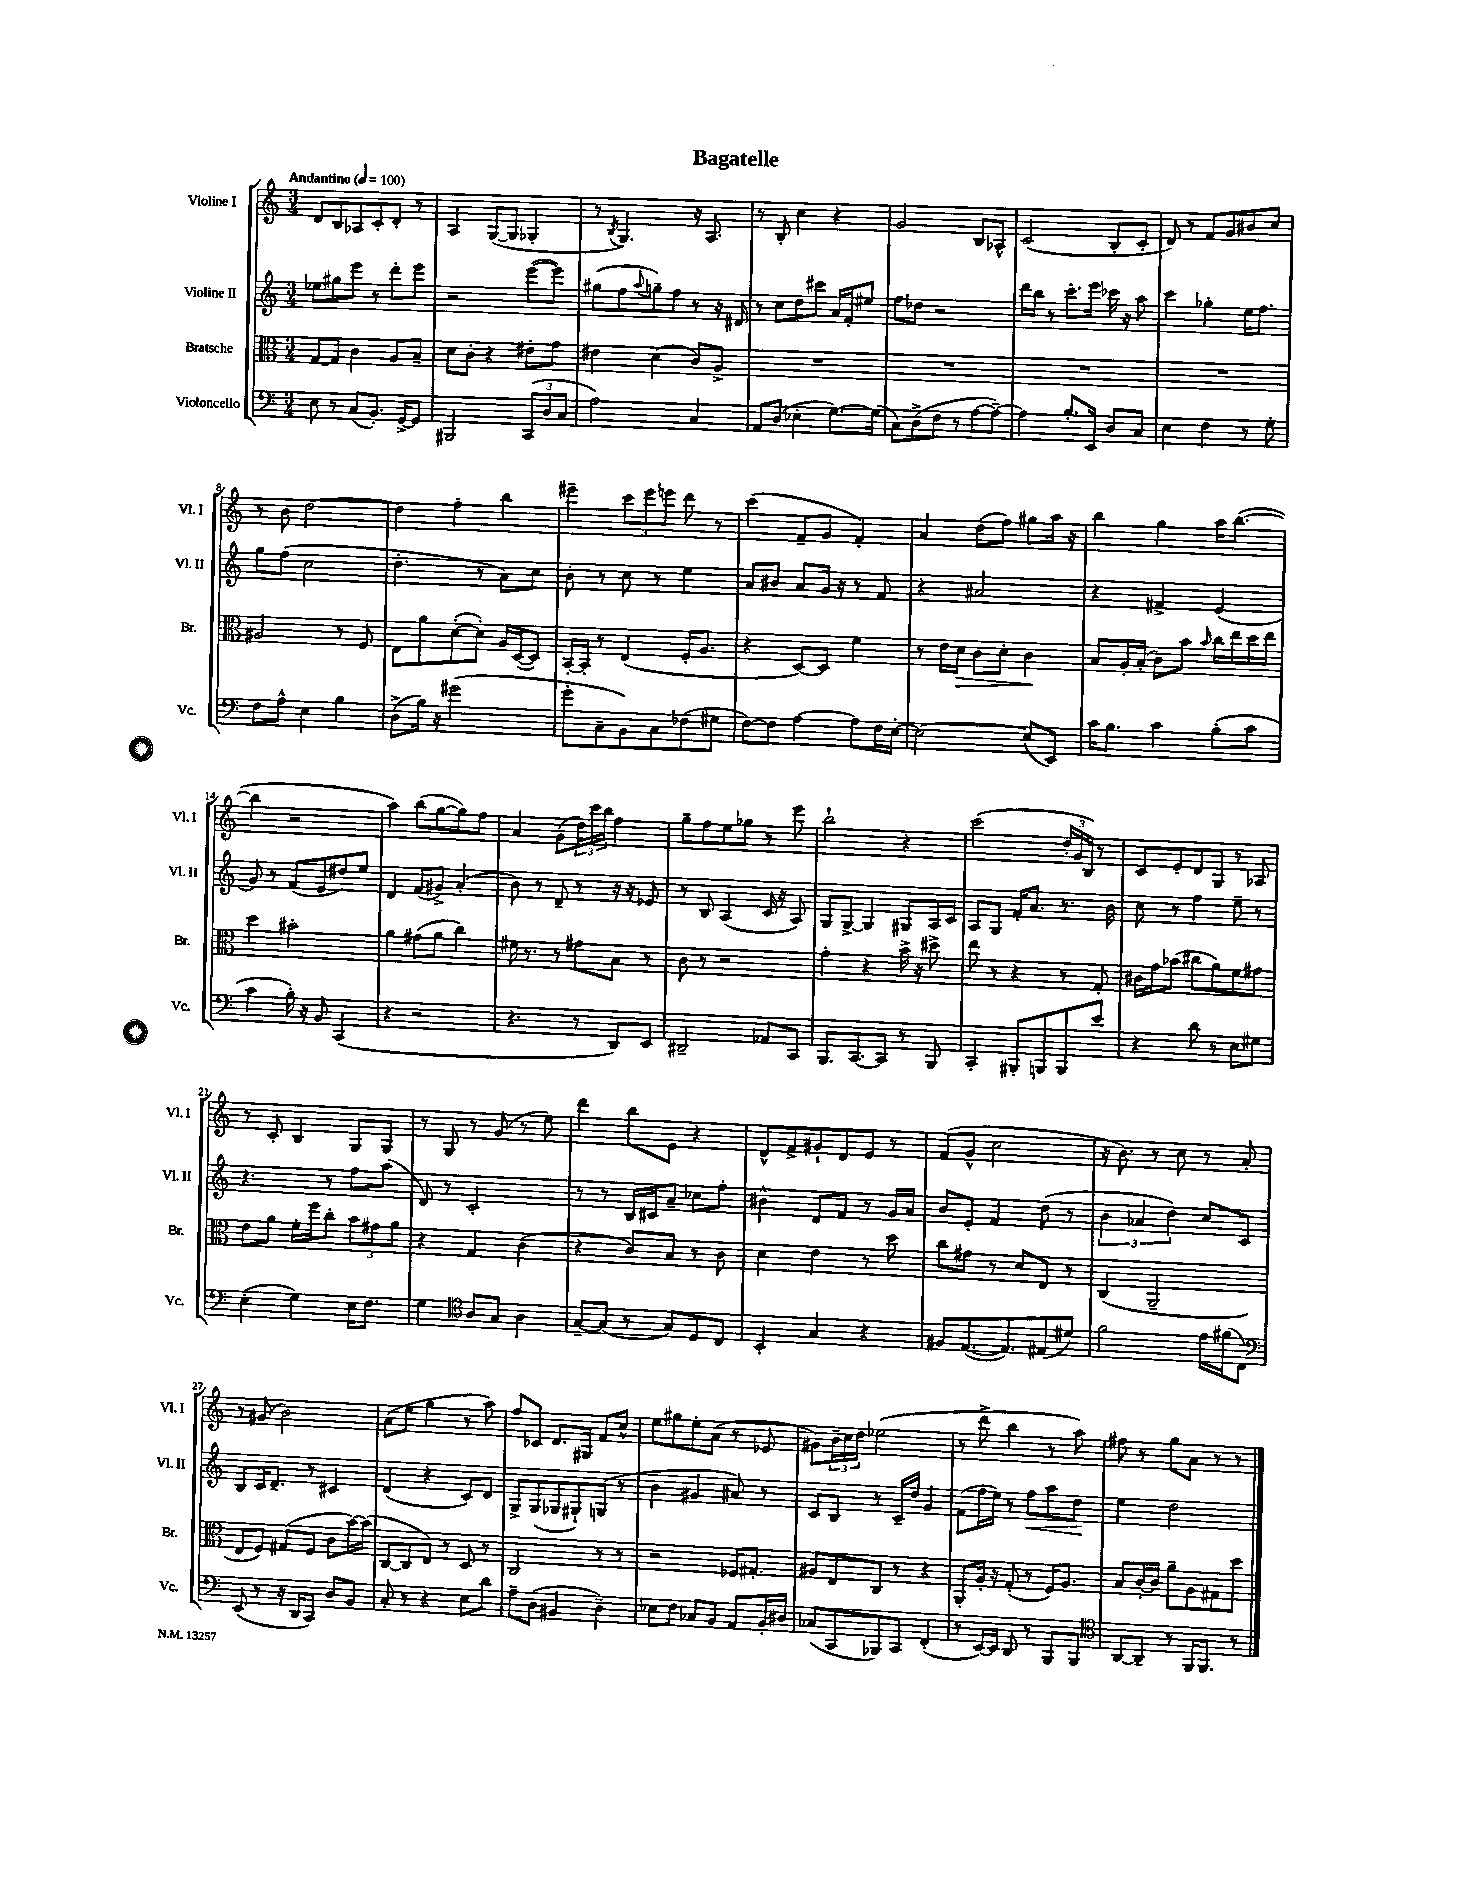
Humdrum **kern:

**kern	**kern	**kern	**kern
*staff4	*staff3	*staff2	*staff1
*clefF4	*clefC3	*clefG2	*clefG2
*k[]	*k[]	*k[]	*k[]
*M3/4	*M3/4	*M3/4	*M3/4
*MM100	*MM100	*MM100	*MM100
8E	[8G	8ee-	8d
8r	8G]	8gg#	8B
(8C	4c	8eee	8A-
8.BB')	.	8r	8c'
.	8A	8ddd'	8d'
[16GG^	.	.	.
8GG]	8B~	8eee	8r
=	=	=	=
2BBB#	8d	2r	4A
.	8c'	.	.
.	4r	.	([8G
.	.	.	8G]
(12CC	8e#'	([8eee	4G-'
12D	.	.	.
.	8g	8eee])	.
12C	.	.	.
=	=	=	=
2A)	4e#	(8gg#	8r
.	.	.	8qB
.	.	8ff	4.G)
.	.	8qqaa	.
.	(4d	8gg~)	.
.	.	8ff	.
4C	8c)	8r	16r
.	.	.	8.A
.	8A^	16r	.
.	.	16d#	.
=	=	=	=
8AA	2.r	8r	8r
(8D	.	8cc	8B'
4E-'	.	8dd	4cc
.	.	8ccc#	.
[8.G)	.	16a	4r
.	.	16f'	.
.	.	8ee#	.
(16G]	.	.	.
=	=	=	=
8C)	2.r	8ff	2g
(8D^	.	8dd-	.
8F	.	2r	.
8r	.	.	.
[8A	.	.	8B
8A~_)	.	.	8A-^^
=	=	=	=
4A]	2.r	16ddd	(2c
.	.	16bb	.
.	.	8r	.
8.B'	.	8.ccc'	.
16EE	.	16eee	.
8D	.	16ccc-	8B'
.	.	16r	.
8C	.	8aa	8c'
=	=	=	=
4E	2.r	4ccc	8d)
.	.	.	8r
4F	.	4gg-'	8f
.	.	.	8g
8r	.	16ee	8b#
.	.	8.ff	.
8G'	.	.	8cc
=	=	=	=
8F	2A#	8gg	8r
8A^^	.	(8ff	8b
4E	.	2cc	[2dd
4B	8r	.	.
.	8F	.	.
=	=	=	=
(8D^	8E	4.dd'	4dd]
16B)	8a	.	.
16r	.	.	.
(2g#	([8d'	.	4ff'
.	8d'])	8r	.
.	16A	8a)	4bb
.	([16D	.	.
.	8D])	8cc	.
=	=	=	=
8g'	[16BB'	8b'	4eee#~
.	16BB']	.	.
8C~	8r	8r	.
8BB)	(4E	8cc	12ccc
.	.	.	12eee#
8C	.	8r	.
.	.	.	12eee
(8F-	16F'	4ee	8ddd
.	8.A	.	.
8G#	.	.	8r
=	=	=	=
[8F)	4r	8a	(4ccc
8F]	.	8b#	.
[4A	[8D)	8a	8f~
.	8D]	16g	8g
.	.	16r	.
8A]	4f	8r	4f')
16F	.	8f	.
[16E'	.	.	.
=	=	=	=
2E_	8r	4r	4a
.	16e	.	.
.	16d	.	.
.	8c	2a#	(8dd
.	8d'	.	8ff)
(8E]	4c	.	8gg#
8EE)	.	.	16aa
.	.	.	16r
=	=	=	=
16c	8B	4r	4bb
8.B	.	.	.
.	16A'	.	.
.	(16B'	.	.
4c	8c)	4f#^	4gg
.	8b	.	.
.	16qqb	.	.
(8B'	16cc	(4e	16aa
.	16ee	.	([8.bb
8c	16dd	.	.
.	16ee	.	.
=	=	=	=
4c	4dd	8g)	4bb]
.	.	8r	.
16B')	2b#'	(8f	2r
16r	.	.	.
8BB	.	8e	.
(4CC	.	8dd#)	.
.	.	8ee	.
=	=	=	=
4r	4a	4d	4aa)
2r	(8g#	(8f	(8bb
.	8a	8g#^)	[8gg
.	4cc)	(4a'	8gg])
.	.	.	8ff
=	=	=	=
4.r	16f#	8b)	4a
.	8.r	.	.
.	.	8r	.
.	8r	8d~	(8g
8r	8g#	8r	24dd)
.	.	.	24ccc
.	.	.	24bb
8DD)	8B	16r	4ff
.	.	16r	.
8EE	8r	8e-	.
=	=	=	=
2DD#~	8c	8r	8gg~
.	8r	8B	8ff
.	2r	(4A	8ee
.	.	.	8gg-
8AA-	.	16c	8r
.	.	16r	.
8CC	.	8A)	8eee
=	=	=	=
8.BBB	4g'	8G	2bb`
.	.	[8G^	.
[8.CC	.	.	.
.	4r	4G]	.
8CC]	.	.	.
8r	16b^	8G#	4r
.	16r	.	.
8BBB	8dd#^	16A	.
.	.	16c	.
=	=	=	=
4CC'	8ee	8A	(2ccc
.	8r	8G	.
8BBB#'	4r	16f'	.
.	.	8.a	.
8BBB	.	.	.
8BBB	8r	8.r	24dd'
.	.	.	24g
.	.	.	24B)
8e	8G'	.	8r
.	.	16b	.
=	=	=	=
4r	16c#	8cc	8c
.	16g	.	.
.	(8b-	8r	8e'
8d	8cc#	4ff	8d
8r	8a)	.	8G
8E	8f	8ee~	8r
8G#	8g#	8r	8A-
=	=	=	=
(4E'	8e	4.r	8r
.	8a	.	8c'
4G)	16f'	.	4B
.	16ff	.	.
.	8cc'	8r	.
16E	12b	8ff	8G
8.F	.	.	.
.	12g#	.	.
.	.	(8aa	8G
.	12a	.	.
=	=	=	=
4G	4r	8d)	8r
.	.	8r	8G
*clefC4	*	*	*
8A	4G	2c'	8r
8G	.	.	(8g
4A	(4c	.	8r
.	.	.	8ee)
=	=	=	=
[8G~	4r	8r	4ddd
(8G]	.	8r	.
8r	8c)	16B	8bb
.	.	16c#	.
8G)	8B	8a~	8e
8D	8r	8cc-	4r
8C	8c	8ff'	.
=	=	=	=
4BB'	4d	4b#^^	8d^^
.	.	.	8f^
4G	4e	8d	8g#`
.	.	8f	8d
4r	8r	8r	8e
.	8dd	16g	8r
.	.	16a	.
=	=	=	=
8F#	8cc	8b	(8f
([8.E	8g#	8e'	8g^^
.	8r	4f	2cc
8.E])	.	.	.
.	8d	.	.
(8E#	8E	(8dd	.
8d#)	8r	8r	.
=	=	=	=
2f	(4C	6b	16r
.	.	.	8.b)
.	.	6a-	.
.	2AA~	.	8r
.	.	6dd)	.
.	.	.	8cc
16e	.	8cc	8r
(16f#	.	.	.
8C)	.	8c	8a'
=	=	=	=
*clefF4	*	*	*
(8EE	8E	8B	8r
8r	8F)	16c	(8g#
.	.	8.d~	.
16r	(8G#	.	2b)
16DD	.	.	.
8CC)	8F	8r	.
8D	8c	4c#	.
8BB	[16b)	.	.
.	(16b]	.	.
=	=	=	=
8C'	[8C	(4d	(8a
8r	8C]	.	8ee
4r	8E)	4r	4gg
.	8r	.	.
8E	8D	8c)	8r
8d	8r	8d	8aa)
=	=	=	=
8A~	2C	8G^	8ff
(8D	.	(8G	8c-
4BB#	.	8G-	8.d
.	.	8G#`)	.
.	.	.	16G#
4D~)	8r	(8G	8f
.	8r	8r	8cc^^
=	=	=	=
8E-	2r	4b	8ee
8F	.	.	8gg#
8C-	.	4g#	8ee'
8BB	.	.	(8a
8AA	16F-	8a#)	8r
.	8.G#'	.	.
16BB'	.	8r	8e-
16D#	.	.	.
=	=	=	=
(8C-	8A#	8c	8g#)
8CC	8E	8B	24b~
.	.	.	24cc
.	.	.	24dd
8BBB-)	8C	8r	(2ee-
8CC	8r	16c~	.
.	.	16dd	.
(4FF'	4r	4g	.
=	=	=	=
8r	8AA'	(8f	8r
[16EE)	16A'	16ff	8ddd^
16EE]	16r	16ee)	.
8DD	(8G'	8r	4bb
8r	8r	8ff	.
8BBB	16F)	8aa	8r
.	8.A	.	.
8BBB	.	8dd	8aa)
=	=	=	=
*clefC4	*	*	*
[8AA	8B	4ee	8ff#
8AA~]	[16c'	.	8r
.	16c]	.	.
8r	8a~	2dd	8gg
16FF	8A	.	8a
8.FF	.	.	.
.	8G#	.	8r
8r	8dd	.	8r
==	==	==	==
*-	*-	*-	*-
